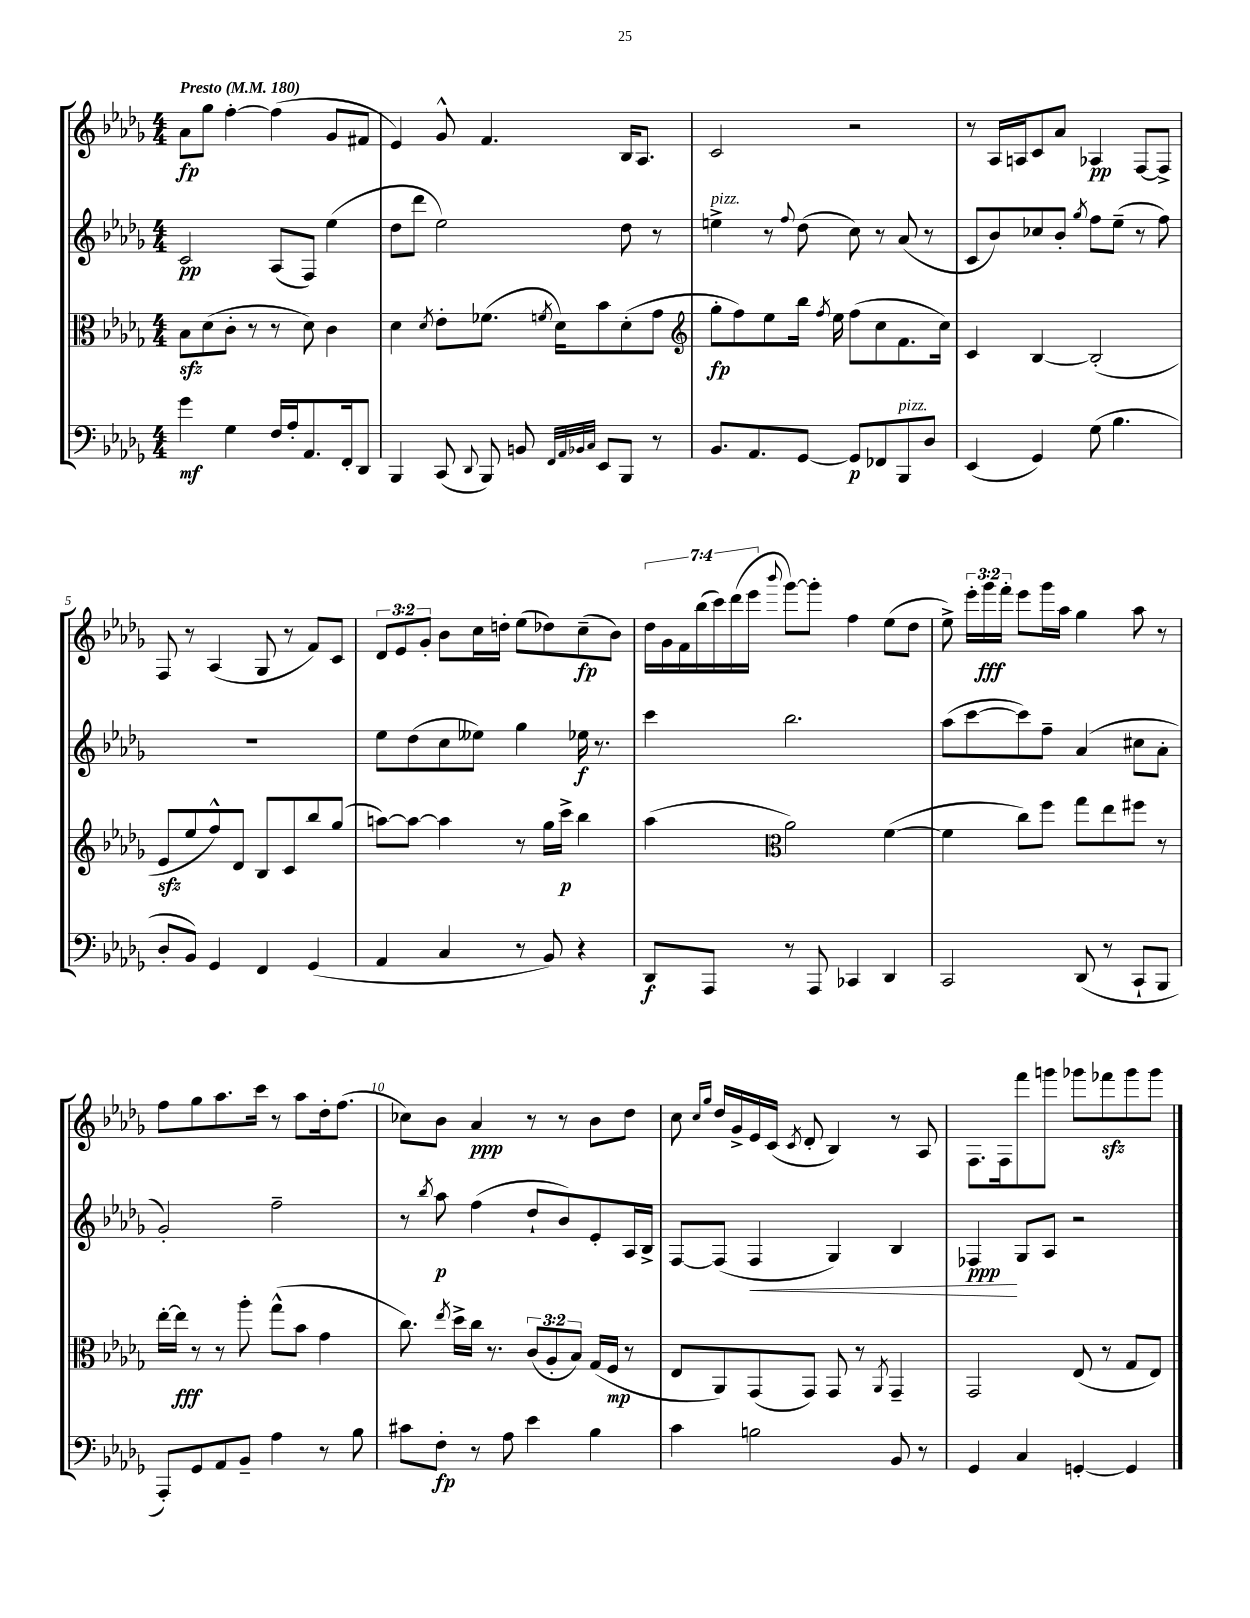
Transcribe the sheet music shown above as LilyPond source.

<<
\new StaffGroup <<
\new Staff = "s0" {
    \clef treble \key des \major \numericTimeSignature \time 4/4 \override Staff.TupletNumber.text = #tuplet-number::calc-fraction-text \tempo "Presto" 4 = 180
    \autoBeamOff aes'8[\fp ges''8] f''4~-. f''4( ges'8[ fis'8] |
    ees'4) ges'8-^ f'4. bes16[ aes8.] |
    c'2 r2 |
    r8 aes16[ a16 c'8 aes'8] aes4\pp f8[~ f8]-> |
    f8 r8 aes4( ges8 r8 f'8[) c'8] |
    \tuplet 3/2 { des'8[ ees'8 ges'8]-. } bes'8[ c''16 d''16]-. ees''8[( des''8) c''8--\fp( bes'8]) |
    \tuplet 7/4 { des''16[ ges'16 f'16 bes''16( c'''16) des'''16( ees'''16] } \appoggiatura { bes'''8 } ges'''8[~) ges'''8]-. f''4 ees''8[( des''8] |
    ees''8->) \tuplet 3/2 { ees'''16[-. ges'''16\fff f'''16]-. } ees'''8[ ges'''16 aes''16] ges''4 aes''8 r8 |
    f''8[ ges''8 aes''8. c'''16] r8 aes''8[ des''16-. f''8.]( |
    ces''8[) bes'8] aes'4\ppp r8 r8 bes'8[ des''8] |
    c''8 \grace { c''16[ ges''16] } des''16[ ges'16-> ees'16 c'16]( \acciaccatura { c'8 } des'8-. bes4) r8 aes8 |
    f8.[ f16 f'''8 g'''8] ges'''8[ fes'''8\sfz ges'''8 ges'''8] \bar "|." |
}
\new Staff = "s1" {
    \clef treble \key des \major \numericTimeSignature \time 4/4
    \autoBeamOff c'2\pp aes8[( f8]) ees''4( |
    des''8[ des'''8] ees''2) des''8 r8 |
    e''4->^\markup { \italic "pizz." } r8 \appoggiatura { f''8 } des''8( c''8) r8 aes'8( r8 |
    c'8[ bes'8) ces''8 bes'8]-. \acciaccatura { ges''8 } f''8[ ees''8]--( r8 f''8) |
    R1 |
    ees''8[ des''8( c''8 eeses''8]) ges''4 ees''16\f r8. |
    c'''4 bes''2. |
    aes''8[( c'''8~ c'''8) f''8]-- aes'4( cis''8[ aes'8]-. |
    ges'2-.) f''2-- |
    r8 \acciaccatura { bes''8 } aes''8\p f''4( des''8[-! bes'8) ees'8-. aes16 bes16]-> |
    f8[~ f8]( f4\< ges4) bes4 |
    fes4\ppp\! ges8[ aes8] r2 \bar "|." |
}
\new Staff = "s2" {
    \clef alto \key des \major \numericTimeSignature \time 4/4 \override Staff.TupletNumber.text = #tuplet-number::calc-fraction-text
    \autoBeamOff bes8[\sfz des'8( c'8]-. r8 r8 des'8) c'4 |
    des'4 \acciaccatura { des'8 } ees'8[-. fes'8.]( \acciaccatura { f'8 } des'16[) bes'8 des'8-.( ges'8] |
    \clef treble ges''8[-.\fp f''8) ees''8 bes''16] \acciaccatura { f''8 } ees''16 f''8[( c''8 f'8. c''16]) |
    c'4 bes4~ bes2-.( |
    ees'8[\sfz ees''8 f''8-^) des'8] bes8[ c'8 bes''8 ges''8]( |
    a''8[~) a''8]~ a''4 r8 ges''16[ c'''16]->\p bes''4 |
    aes''4( \clef alto aes'2) f'4~( |
    f'4 c''8[) f''8] ges''8[ ees''8 fis''8] r8 |
    ees''16[~-. ees''16]\fff r8 r8 aes''8-. ges''8[-^( bes'8] ges'4 |
    c''8.) \acciaccatura { ees''8 } des''16[-> c''16] r8. \tuplet 3/2 { c'8[( aes8-. bes8]) } ges16[( f16]\mp r8 |
    ees8[ aes,8) ges,8( ges,8]) ges,8 r8 \acciaccatura { aes,8 } ges,4-- |
    ges,2 ees8( r8 ges8[ ees8]) \bar "|." |
}
\new Staff = "s3" {
    \clef bass \key des \major \numericTimeSignature \time 4/4
    \autoBeamOff ges'4\mf ges4 f16[ aes16-. aes,8. f,16-. des,8] |
    bes,,4 c,8( \appoggiatura { des,8 } bes,,8) b,8 \grace { f,32[ aes,32 bes,32 c32] } ees,8[ bes,,8] r8 |
    bes,8.[ aes,8. ges,8]~ ges,8[\p fes,8 bes,,8^\markup { \italic "pizz." } des8] |
    ees,4( ges,4) ges8( bes4. |
    des8[-. bes,8]) ges,4 f,4 ges,4( |
    aes,4 c4 r8 bes,8) r4 |
    des,8[\f aes,,8] r8 aes,,8 ces,4 des,4 |
    c,2 des,8( r8 c,8[-! bes,,8] |
    aes,,8[-.) ges,8 aes,8 bes,8]-- aes4 r8 bes8 |
    cis'8[ f8]-.\fp r8 aes8 ees'4 bes4 |
    c'4 b2 bes,8 r8 |
    ges,4 c4 g,4~-. g,4 \bar "|." |
}
>>
>>
\layout { \context { \Score \override BarNumber.break-visibility = ##(#f #t #t) barNumberVisibility = #(every-nth-bar-number-visible 5) } }
